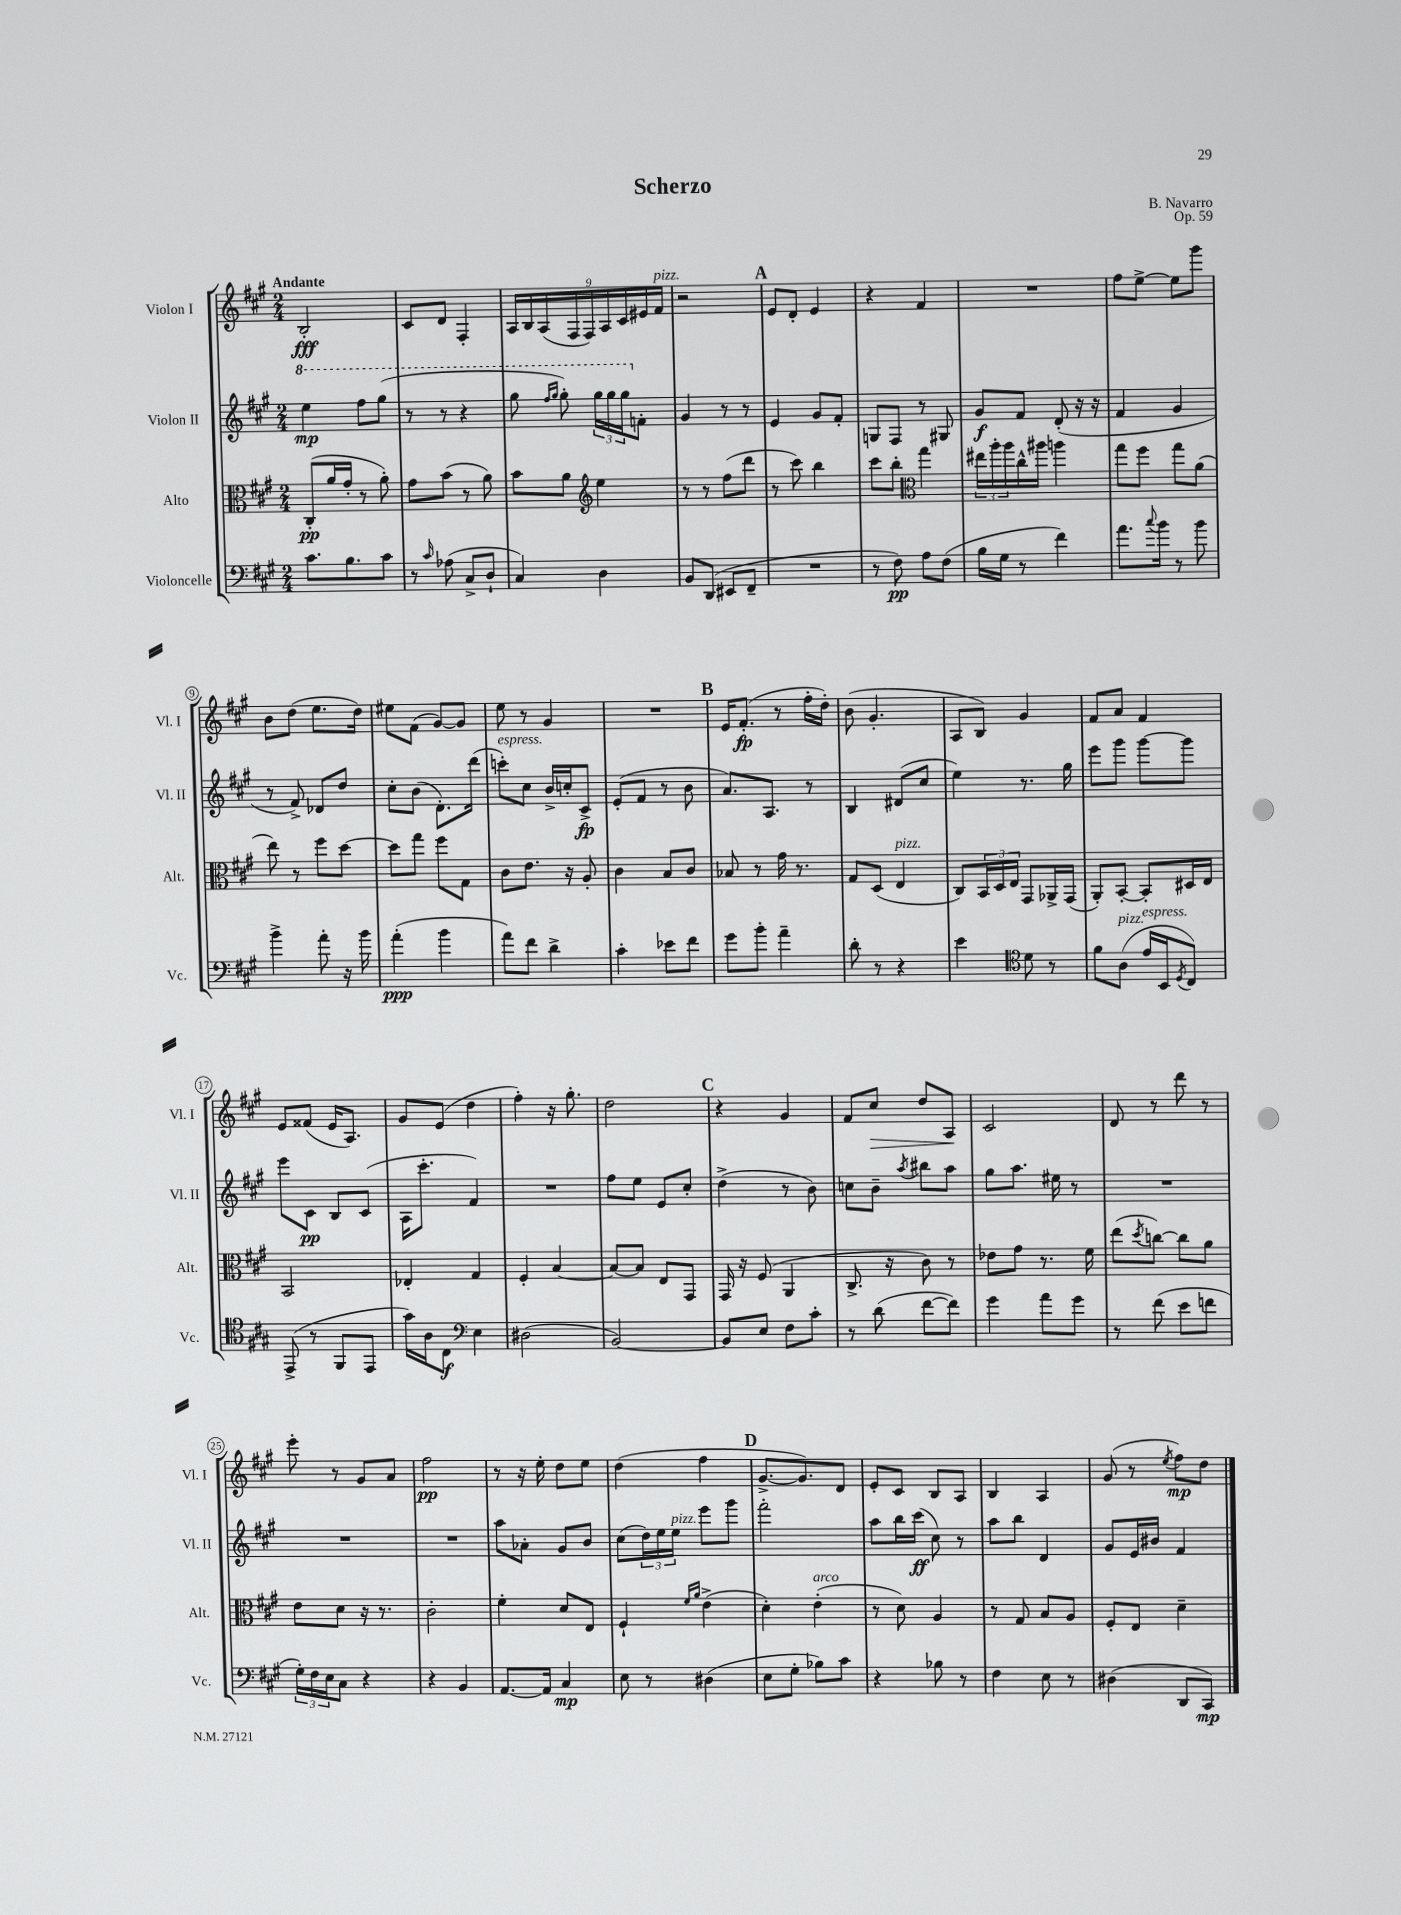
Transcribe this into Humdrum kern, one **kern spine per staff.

**kern	**dynam	**kern	**dynam	**kern	**dynam	**kern	**dynam
*part4	*part4	*part3	*part3	*part2	*part2	*part1	*part1
*staff4	*staff4	*staff3	*staff3	*staff2	*staff2	*staff1	*staff1
*I"Violoncelle	*	*I"Alto	*	*I"Violon II	*	*I"Violon I	*
*I'Vc.	*	*I'Alt.	*	*I'Vl. II	*	*I'Vl. I	*
*clefF4	*	*clefC3	*	*clefG2	*	*clefG2	*
*k[f#c#g#]	*	*k[f#c#g#]	*	*k[f#c#g#]	*	*k[f#c#g#]	*
*M2/4	*	*M2/4	*	*M2/4	*	*M2/4	*
*	*	*	*	*8va	*	*	*
=1	=1	=1	=1	=1	=1	=1	=1
!	!	!	!	!	!	!LO:TX:a:B:t=Andante	!
8.c#\L	.	(8C#'/L	pp	4eee\	mp	2B'/	fff
.	.	16a/L	.	.	.	.	.
8.B\	.	16g#'/JJ	.	.	.	.	.
.	.	8r	.	8fff#\L	.	.	.
8c#\J	.	8a'\)	.	(8ggg#\J	.	.	.
=2	=2	=2	=2	=2	=2	=2	=2
8r	.	8g#\L	.	8r	.	8c#/L	.
16qqc#/	.	.	.	.	.	.	.
(8A-X\	.	(8b\J	.	8r	.	8d/J	.
8C#^/L	.	8r	.	4r	.	4F#'/	.
8D`/J	.	8a\)	.	.	.	.	.
=3	=3	=3	=3	=3	=3	=3	=3
4C#/)	.	8b\L	.	8ggg#\	.	18A/LL	.
.	.	.	.	.	.	18B/	.
.	.	.	.	.	.	(18A/	.
.	.	.	.	16qqfff#/LL	.	.	.
.	.	.	.	16qqggg#/JJ	.	.	.
.	.	8a\J	.	8ggg#'\)	.	.	.
.	.	.	.	.	.	18F#/	.
.	.	.	.	.	.	18F#/)	.
*	*	*clefG2	*	*	*	*	*
4D\	.	4ee\	.	24ggg#\LL	.	.	.
.	.	.	.	.	.	18A/	.
.	.	.	.	24ggg#\	.	.	.
.	.	.	.	24ggg#\J	.	18c#/	.
*	*	*	*	*X8va	*	*	*
.	.	.	.	8fn'\J	.	.	.
.	.	.	.	.	.	18e#X/	.
!	!	!	!	!	!	!LO:TX:a:i:t=pizz.	!
.	.	.	.	.	.	18f#/JJ	.
=4	=4	=4	=4	=4	=4	=4	=4
8BB/L	.	8r	.	4g#/	.	2r	.
(8DD/J	.	8r	.	.	.	.	.
8EE#X/L	.	(8ff#\L	.	8r	.	.	.
8FF#~/J	.	8ddd\J	.	8r	.	.	.
!!LO:REH:place=s1:t=A
=5	=5	=5	=5	=5	=5	=5	=5
2r	.	8r	.	4e/	.	8e/L	.
.	.	8ccc#\)	.	.	.	8d'/J	.
.	.	4bb\	.	8g#/L	.	4e/	.
.	.	.	.	8f#'/J	.	.	.
=6	=6	=6	=6	=6	=6	=6	=6
8r	.	8ccc#\L	.	8Gn/L	.	4r	.
8F#\)	pp	8bb'\J	.	8F#/J	.	.	.
*	*	*clefC3	*	*	*	*	*
8A\L	.	4gg#\	.	8r	.	4f#/	.
(8F#\J	.	.	.	8G#X/	.	.	.
=7	=7	=7	=7	=7	=7	=7	=7
16B\LL	.	24ee#X\LL	.	8g#/L	f	2r	.
.	.	24aa'\	.	.	.	.	.
16G#\JJ	.	.	.	.	.	.	.
.	.	24aa\	.	.	.	.	.
8r	.	16cc#^^\	.	8f#/J	.	.	.
.	.	16aa#X\JJ	.	.	.	.	.
4f#\)	.	4aan\	.	(8d'/	.	.	.
.	.	.	.	16r	.	.	.
.	.	.	.	16r	.	.	.
=8	=8	=8	=8	=8	=8	=8	=8
8.a\L	.	8gg#\L	.	4f#/	.	8ff#\L	.
.	.	8ff#\J	.	.	.	[8ee^\J	.
8qqcc#/	.	.	.	.	.	.	.
16b\Jk	.	.	.	.	.	.	.
8r	.	8gg#\L	.	4g#/	.	8ee\L]	.
8b\	.	(8a\J	.	.	.	8ggg#\J	.
!!LO:LB:g=z
=9	=9	=9	=9	=9	=9	=9	=9
4b^\	.	8ee\)	.	8r	.	8b\L	.
.	.	8r	.	8f#^/)	.	(8dd\J	.
8a'\	.	8ff#\L	.	8d-X/L	.	8.ee\L	.
16r	.	[8dd\J	.	8dd/J	.	.	.
16b\	.	.	.	.	.	16dd\Jk)	.
=10	=10	=10	=10	=10	=10	=10	=10
(4a'\	ppp	8dd\L]	.	8cc#'\L	.	8ee#X\L	.
.	.	8gg#\J	.	(8b\J	.	(8f#\J	.
4b\	.	8ff#\L	.	8.d'\L)	.	[8g#/L)	.
.	.	8G#\J	.	.	.	8g#/J]	.
.	.	.	.	(16ddd\Jk	.	.	.
=11	=11	=11	=11	=11	=11	=11	=11
!	!	!	!	!LO:TX:a:i:t=espress.	!	!	!
8a\L)	.	8c#\L	.	8cccn'\L)	.	8ee\	.
8f#\J	.	8.e\J	.	8cc#\J	.	8r	.
4d^\	.	.	.	16b^/LL	.	4g#/	.
.	.	16r	.	16ccn'/J	.	.	.
.	.	8A'/	.	8c#^/J	fp	.	.
=12	=12	=12	=12	=12	=12	=12	=12
4c#'\	.	4c#\	.	(8e'/L	.	2r	.
.	.	.	.	8f#/J	.	.	.
8e-X\L	.	8B/L	.	8r	.	.	.
8f#\J	.	8c#/J	.	8b\	.	.	.
!!LO:REH:place=s1:t=B
=13	=13	=13	=13	=13	=13	=13	=13
8g#\L	.	8B-X/	.	8.a/L)	.	16e/KL	.
.	.	.	.	.	.	(8.f#'/J	fp
8b'\J	.	8r	.	.	.	.	.
.	.	.	.	8.A/J	.	.	.
4a~\	.	16g#\	.	.	.	8r	.
.	.	8.r	.	.	.	.	.
.	.	.	.	8r	.	16ff#'\LL	.
.	.	.	.	.	.	16dd'\JJ)	.
=14	=14	=14	=14	=14	=14	=14	=14
8d'\	.	8G#/L	.	4B/	.	(8b\	.
8r	.	(8D/J	.	.	.	4.g#'/	.
!	!	!LO:TX:a:i:t=pizz.	!	!	!	!	!
4r	.	4E/	.	(8d#X/L	.	.	.
.	.	.	.	8cc#/J	.	.	.
=15	=15	=15	=15	=15	=15	=15	=15
4e\	.	8C#/L)	.	4ee\)	.	8A/L	.
.	.	24BB/L	.	.	.	8B/J)	.
.	.	24D/	.	.	.	.	.
.	.	24E/JJ	.	.	.	.	.
*clefC4	*	*	*	*	*	*	*
8d\	.	8GG#/L	.	8.r	.	4g#/	.
8r	.	16AA-X^/L	.	.	.	.	.
.	.	(16GG#/JJ	.	16gg#\	.	.	.
=16	=16	=16	=16	=16	=16	=16	=16
8f#\L	.	8AA'/L)	.	8eee\L	.	8f#/L	.
!LO:TX:a:i:t=pizz.	!	!	!	!	!	!	!
(8A\J	.	[8BB'/J	.	8ggg#\J	.	8a/J	.
!LO:TX:a:i:t=espress.	!	!	!	!	!	!	!
16e/LL	.	8BB'/L]	.	[8ggg#\L	.	4f#/	.
16BB/J	.	.	.	.	.	.	.
8qD/	.	.	.	.	.	.	.
8C#/J)	.	16D#X/L	.	8ggg#\J]	.	.	.
.	.	16E/JJ	.	.	.	.	.
!!LO:LB:g=z
=17	=17	=17	=17	=17	=17	=17	=17
(8EE^/	.	2BB/	.	8eee\L	.	8e/L	.
8r	.	.	.	8c#\J	pp	(8f##X/J	.
8FF#/L	.	.	.	8B/L	.	16e/KL	.
.	.	.	.	.	.	8.A/J)	.
8EE/J	.	.	.	(8c#/J	.	.	.
=18	=18	=18	=18	=18	=18	=18	=18
16g#\LL)	.	4E-X'/	.	16A\KL	.	8g#/L	.
16A\J	.	.	.	8.ccc#'\J	.	.	.
8C#\J	f	.	.	.	.	(8e/J	.
*clefF4	*	*	*	*	*	*	*
4E\	.	4G#/	.	4f#/)	.	4dd\	.
=19	=19	=19	=19	=19	=19	=19	=19
(2D#X\	.	4F#'/	.	2r	.	4ff#'\)	.
.	.	[4B/	.	.	.	16r	.
.	.	.	.	.	.	8.gg#'\	.
=20	=20	=20	=20	=20	=20	=20	=20
[2BB/)	.	8B/L_	.	8ff#\L	.	2dd\	.
.	.	8B/J]	.	8ee\J	.	.	.
.	.	8E/L	.	8e/L	.	.	.
.	.	8GG#/J	.	8cc#'/J	.	.	.
!!LO:REH:place=s1:t=C
=21	=21	=21	=21	=21	=21	=21	=21
8BB/L]	.	16GG#/	.	(4dd^\	.	4r	.
.	.	16r	.	.	.	.	.
8E/J	.	(8F#/	.	.	.	.	.
8F#\L	.	4AA/	.	8r	.	4g#/	.
8c#'\J	.	.	.	8b\)	.	.	.
=22	=22	=22	=22	=22	=22	=22	=22
8r	.	8.C#^/	.	8ccn\L	.	8f#/L	.
!	!	!	!	!	!	!	!LO:HP:b
(8d\	.	.	.	8b~\J	.	8cc#/J	>
.	.	16r	.	.	.	.	.
.	.	.	.	8qaa/	.	.	.
[8f#\L	.	8c#\)	.	8bb#X\L	.	8dd/L	.
8f#\J])	.	8r	.	8aa\J	.	8A/J	.
.	.	.	.	.	.	.	]
=23	=23	=23	=23	=23	=23	=23	=23
4g#\	.	8e-X\L	.	8gg#\L	.	2c#/	.
.	.	8g#\J	.	8.aa\J	.	.	.
8a\L	.	8.r	.	.	.	.	.
.	.	.	.	16ee#X\	.	.	.
8g#\J	.	.	.	8r	.	.	.
.	.	16f#\	.	.	.	.	.
=24	=24	=24	=24	=24	=24	=24	=24
8r	.	(8ee\L	.	2r	.	8d/	.
.	.	8qdd/	.	.	.	.	.
(8f#\	.	[8ccn\J)	.	.	.	8r	.
8e\L	.	8cc\L]	.	.	.	8ddd\	.
8fn\J	.	8a\J	.	.	.	8r	.
!!LO:LB:g=z
=25	=25	=25	=25	=25	=25	=25	=25
24G#'\LL)	.	8e\L	.	2r	.	8eee'\	.
24F#\	.	.	.	.	.	.	.
24E\J	.	.	.	.	.	.	.
8C#\J	.	8d\J	.	.	.	8r	.
4r	.	16r	.	.	.	8g#/L	.
.	.	8.r	.	.	.	.	.
.	.	.	.	.	.	8a/J	.
=26	=26	=26	=26	=26	=26	=26	=26
4r	.	2c#'\	.	2r	.	2ff#\	pp
4BB/	.	.	.	.	.	.	.
=27	=27	=27	=27	=27	=27	=27	=27
[8.AA/L	.	4f#'\	.	8aa\L	.	8r	.
.	.	.	.	8a-X'\J	.	16r	.
16AA/Jk]	.	.	.	.	.	16ee'\	.
4C#/	mp	8d/L	.	8g#/L	.	8dd\L	.
.	.	8E/J	.	8b/J	.	8ee\J	.
=28	=28	=28	=28	=28	=28	=28	=28
8E\	.	4F#`/	.	(8cc#\L	.	(4dd\	.
8r	.	.	.	24dd\L)	.	.	.
.	.	.	.	24ee\	.	.	.
!	!	!	!	!LO:TX:a:i:t=pizz.	!	!	!
.	.	.	.	24ee\JJ	.	.	.
.	.	16qqf#/LL	.	.	.	.	.
.	.	16qqa/JJ	.	.	.	.	.
(4D#X\	.	(4e^\	.	8eee\L	.	4ff#\	.
.	.	.	.	8ggg#\J	.	.	.
!!LO:REH:place=s1:t=D
=29	=29	=29	=29	=29	=29	=29	=29
8E\L	.	4d'\)	.	2fff#'\	.	[8.g#^/L	.
8G#'\J	.	.	.	.	.	.	.
.	.	.	.	.	.	8.g#/])	.
!	!	!LO:TX:a:i:t=arco	!	!	!	!	!
8B-X\L)	.	(4e'\	.	.	.	.	.
8c#\J	.	.	.	.	.	8d/J	.
=30	=30	=30	=30	=30	=30	=30	=30
4r	.	8r	.	8aa\L	.	8e'/L	.
.	.	8d\)	.	16bb\L	.	8c#/J	.
.	.	.	.	(16ccc#\JJ	ff	.	.
8B-X\	.	4A/	.	8cc#\)	.	8B/L	.
8r	.	.	.	8r	.	8A/J	.
=31	=31	=31	=31	=31	=31	=31	=31
4F#\	.	8r	.	8aa\L	.	4B/	.
.	.	8G#/	.	8bb\J	.	.	.
8E\	.	8B/L	.	4d/	.	4A/	.
8r	.	8A/J	.	.	.	.	.
=32	=32	=32	=32	=32	=32	=32	=32
(4D#X\	.	8F#'/L	.	8g#/L	.	(8g#/	.
.	.	8E/J	.	16e/L	.	8r	.
.	.	.	.	16b#X/JJ	.	.	.
.	.	.	.	.	.	8qee/	.
8DD/L	.	4d~\	.	4f#/	.	8ff#\L)	mp
8CC#/J)	mp	.	.	.	.	8dd\J	.
==	==	==	==	==	==	==	==
*-	*-	*-	*-	*-	*-	*-	*-
